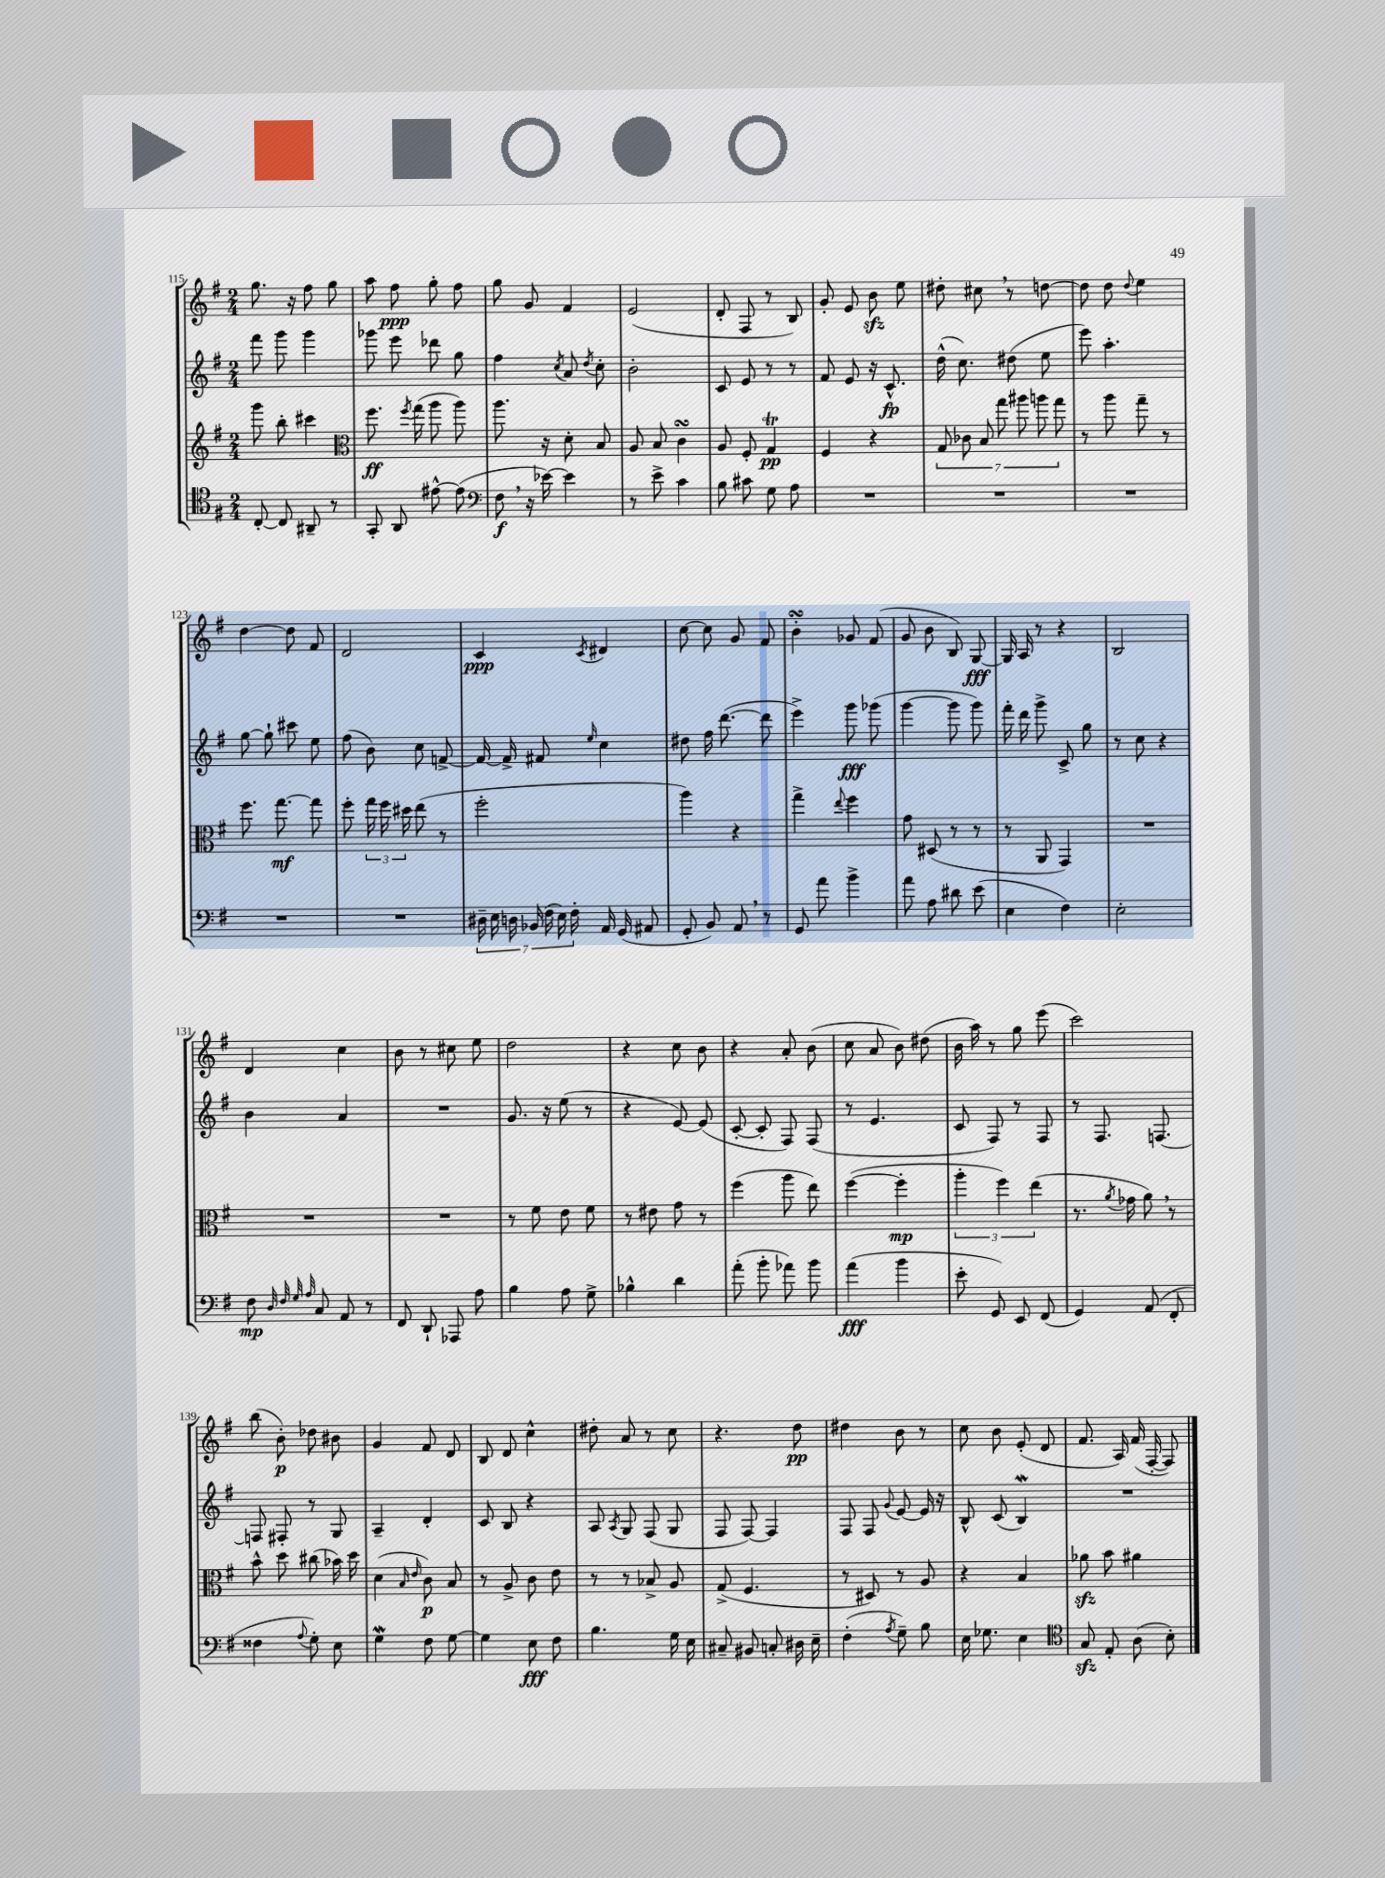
<<
\new StaffGroup <<
\new Staff = "s0" {
    \clef treble \key g \major \numericTimeSignature \time 2/4
    \autoBeamOff g''8. r16 fis''8 g''8 |
    a''8 fis''8\ppp g''8-. fis''8 |
    g''8 g'8 fis'4 |
    e'2( |
    d'8-. fis8 r8 b8) |
    g'8-. e'8 b'8\sfz e''8 |
    dis''8-. cis''8 \breathe r8 d''8~ |
    d''8 d''8 \appoggiatura { d''8 } e''4 |
    d''4~ d''8 fis'8 |
    d'2 |
    c'4\ppp \acciaccatura { c'8 } dis'4 |
    c''8~ c''8 g'8 fis'8 |
    b'4-.\turn ges'8 fis'8( |
    g'8 b'8 b8) g8~\fff |
    g16 a16 r8 r4 |
    b2 |
    d'4 c''4 |
    b'8 r8 cis''8 e''8 |
    d''2 |
    r4 c''8 b'8 |
    r4 a'8-. b'8( |
    c''8 a'8 b'8) dis''8( |
    b'16 a''16) r8 g''8 e'''8( |
    c'''2) |
    b''8( b'8-.\p) des''8 bis'8 |
    g'4 fis'8 d'8 |
    b8 d'8 c''4-^ |
    dis''8-. a'8 r8 c''8 |
    r4. d''8\pp |
    dis''4 b'8 r8 |
    c''8 b'8 e'8-.( d'8 |
    fis'8. a16) fis'16( fis16~-. fis8) \bar "|." |
}
\new Staff = "s1" {
    \clef treble \key g \major \numericTimeSignature \time 2/4
    \autoBeamOff fis'''8 g'''8 g'''4 |
    ges'''8 e'''8 des'''8 g''8 |
    fis''4 \acciaccatura { c''8 } a'8 \acciaccatura { d''8 } c''8-. |
    b'2-. |
    c'8 e'8 r8 r8 |
    fis'8 e'8 r16 c'8.-^\fp |
    d''16-^( c''8.) dis''8( e''8 |
    e'''8) a''4.-. |
    g''8~ g''8-! cis'''8 e''8 |
    fis''8( b'8) c''8 f'8~-> |
    f'16~ f'16-> fis'8 \grace { e''16 } c''4 |
    dis''8 fis''16 d'''8.~( d'''8 |
    e'''4->) g'''8\fff ges'''8( |
    g'''4~ g'''8 g'''8) |
    fis'''16-. d'''16 g'''8-> c'8-> g''8 |
    r8 c''8 r4 |
    b'4 a'4 |
    R2 |
    g'8. r16 e''8( r8 |
    r4 e'8~) e'8( |
    c'8~-. c'8-. fis8) fis8( |
    r8 e'4. |
    c'8 fis8) r8 fis8 |
    r8 fis8. f8.~ |
    f8 fis8-. r8 g8 |
    a4-- d'4-. |
    c'8 b8 r4 |
    a8 \acciaccatura { a8 } g8 fis8( g8 |
    fis8 fis8~) fis4 |
    fis8 fis8 \appoggiatura { g'8 } e'8~ e'16 r16 |
    b8-^ c'8( b4\mordent) |
    R2 \bar "|." |
}
\new Staff = "s2" {
    \clef treble \key g \major \numericTimeSignature \time 2/4
    \autoBeamOff g'''8 b''8-. cis'''4 |
    \clef alto fis''8.\ff \acciaccatura { fis''8 } g''16( a''8 a''8) |
    a''8. r16 d'8-. b8 |
    a8 b8 c'4\turn |
    a8 fis8-. g4\trill\pp |
    fis4 r4 |
    \tuplet 7/4 { g8 ces'8 b8 g''8 ais''8 a''8 g''8 } |
    r8 a''8 g''8-- r8 |
    fis''8. g''8.~\mf g''8 |
    fis''8-. \tuplet 3/2 { g''16 fis''16 dis''16 } e''8( r8 |
    fis''2-. |
    a''4) r4 |
    g''4-> \appoggiatura { e''8 } fis''4 |
    g'8 dis8( r8 r8 |
    r8 a,8 g,4) |
    R2 |
    R2 |
    R2 |
    r8 fis'8 e'8 fis'8 |
    r8 eis'8 g'8 r8 |
    fis''4( a''8 e''8) |
    fis''4~( fis''4-.\mp |
    \tuplet 3/2 { a''4-. fis''4) e''4( } |
    r8. \acciaccatura { a'8 } ges'16 a'8) \breathe r8 |
    b'8-^ d''8 cis''8( bes'16) d''16 |
    d'4( \grace { b16 e'16 } c'8\p) b8 |
    r8 a8-> c'8 e'8 |
    r8 r8 bes8-> a8 |
    g8->( fis4. |
    r8 dis8) r8 a8 |
    r4 b4 |
    aes'8\sfz b'8 ais'4 \bar "|." |
}
\new Staff = "s3" {
    \clef tenor \key g \major \numericTimeSignature \time 2/4
    \autoBeamOff c8~-. c8 ais,8-- r8 |
    g,8-. a,8 eis'8~-^ eis'8( |
    \clef bass fis8\f \breathe r16 ees'16~) ees'4 |
    r8 e'8-> c'4 |
    b8 cis'8 g8 a8 |
    R2 |
    R2 |
    R2 |
    R2 |
    R2 |
    \tuplet 7/4 { dis16-- e16 d16 bes,16( fis16 e16) fis16-. } a,16 g,16( ais,8 |
    g,8-. b,8) a,8 \breathe r8 |
    g,8 a'8 b'4-> |
    a'8 a8 dis'8 e'8( |
    e4 fis4) |
    e2-. |
    fis8\mp \grace { d32 fis32 g32 a32 } c8 a,8 r8 |
    fis,8 d,8-! aes,,8 a8 |
    b4 a8 g8-> |
    bes4-^ d'4 |
    a'8-.( b'8-. aes'8) b'8 |
    a'4\fff( b'4 |
    e'8-. g,8) e,8 fis,8( |
    g,4) a,8( fis,8-. |
    fisis4 \appoggiatura { a8 } g8-.) e8 |
    g4\mordent fis8 g8~ |
    g4 e8\fff fis8 |
    b4. g16 e16 |
    cis8-- bis,8 c8-. dis16 e16-- |
    fis4-.( \acciaccatura { a8 } g8--) b8 |
    e16 ges8. e4 |
    \clef tenor g8\sfz e8-. a8( b8-.) \bar "|." |
}
>>
>>
\layout { \context { \Score currentBarNumber = #115 } }
